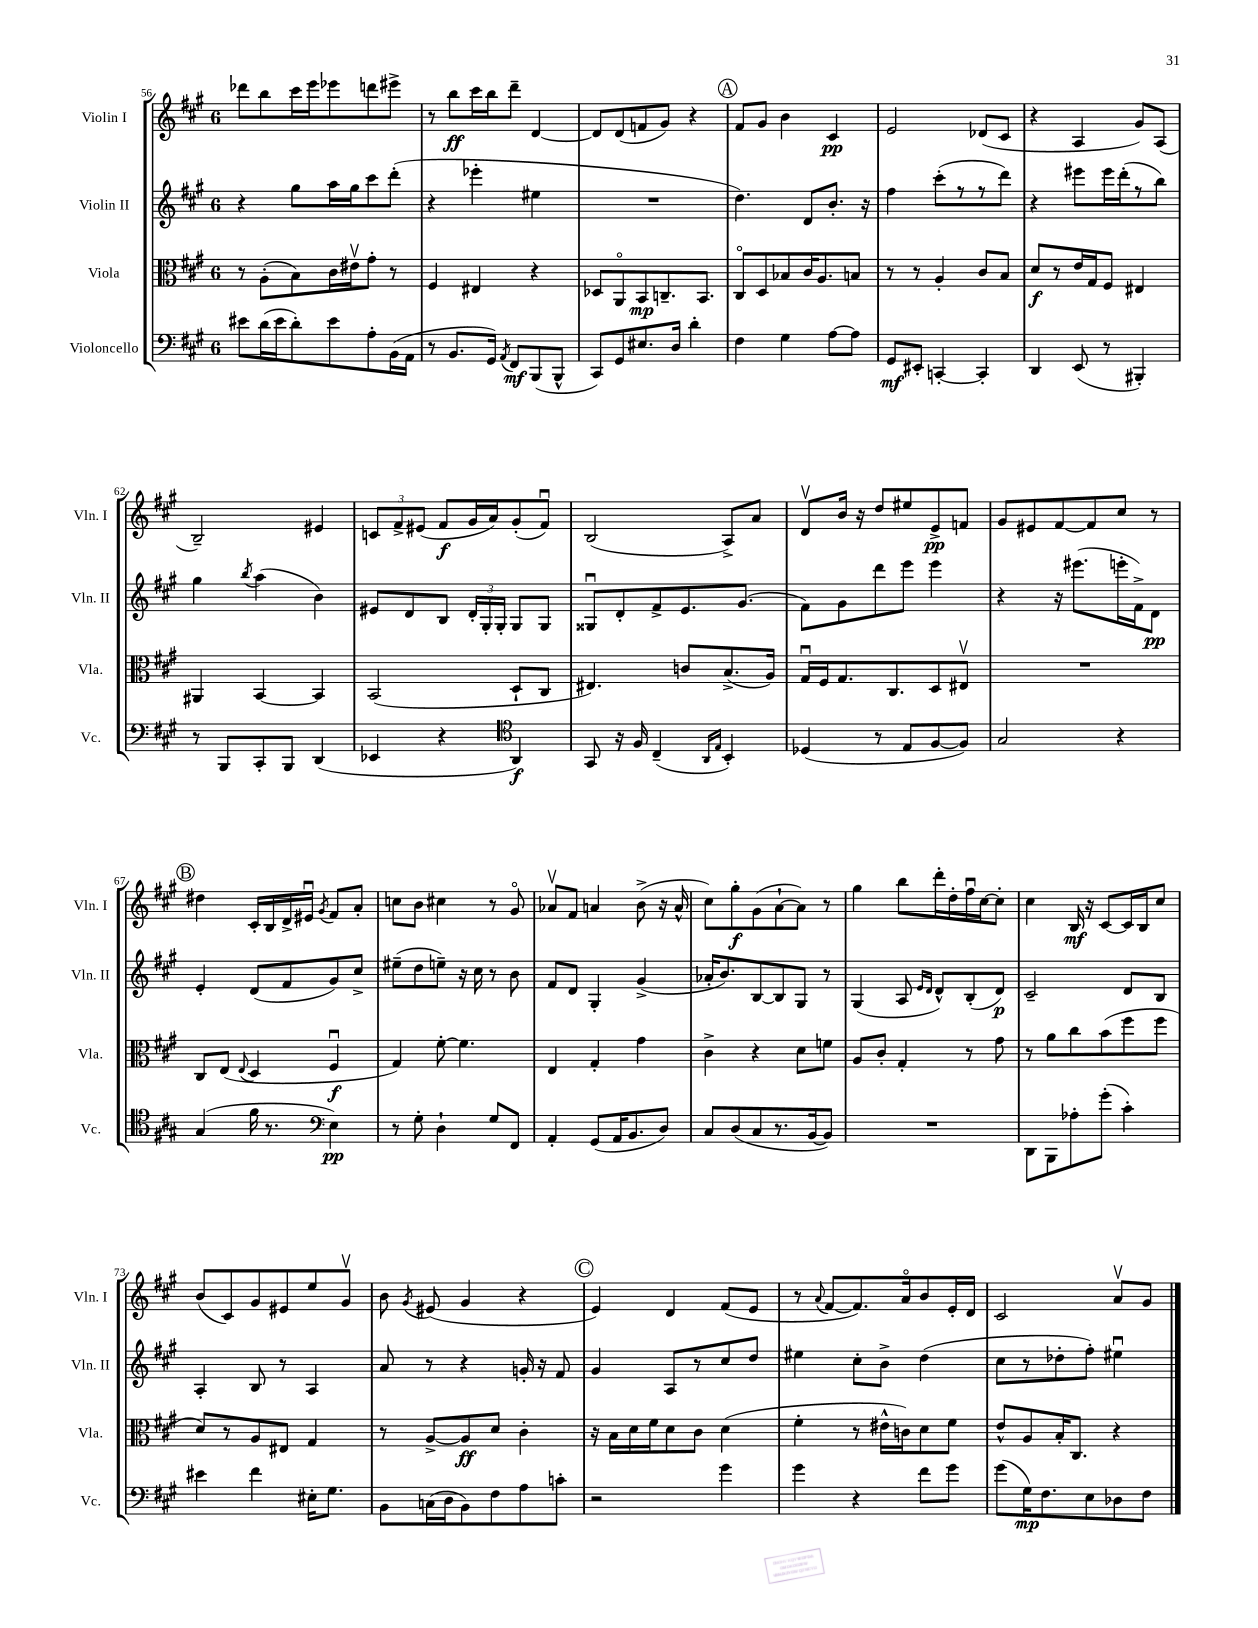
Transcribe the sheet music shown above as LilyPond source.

<<
\new StaffGroup <<
\new Staff = "s0" \with { instrumentName = "Violin I" shortInstrumentName = "Vln. I" } {
    \clef treble \key a \major \once \override Staff.TimeSignature.style = #'single-digit \time 6/8
    \autoBeamOff des'''8[ b''8 cis'''16 e'''16 ees'''8 d'''8 eis'''8]-> |
    r8 b''8[\ff cis'''16 b''16 d'''8]-- d'4~ |
    d'8[ d'8( f'8 gis'8]) r4 |
    \mark \markup { \circle "A" } fis'8[ gis'8] b'4 cis'4\pp |
    e'2 des'8[( cis'8] |
    r4 a4 gis'8[) a8]( |
    b2--) eis'4 |
    \tuplet 3/2 { c'8[ fis'8-> eis'8]( } fis'8[\f gis'16 a'16) gis'8-.( fis'8]\downbow) |
    b2( a8[->) a'8] |
    d'8[\upbow b'16] r16 d''8[ eis''8 e'8->\pp f'8] |
    gis'8[ eis'8 fis'8~ fis'8 cis''8] r8 |
    \mark \markup { \circle "B" } dis''4 cis'16[-. b16 d'16-> eis'16]\downbow \acciaccatura { gis'8 } fis'8[ a'8]-. |
    c''8[ b'8] cis''4 r8 gis'8\flageolet |
    aes'8[\upbow fis'8] a'4 b'8->( r16 a'16-^ |
    cis''8[) gis''8-.\f gis'8( a'8~-! a'8]) r8 |
    gis''4 b''8[ d'''16-. d''16-. fis''16\downbow cis''16~ cis''8]-. |
    cis''4 b16\mf r16 cis'8[~ cis'16 b16 cis''8] |
    b'8[( cis'8) gis'8 eis'8 e''8 gis'8]\upbow |
    b'8 \acciaccatura { gis'8 } eis'8( gis'4 r4 |
    \mark \markup { \circle "C" } e'4) d'4 fis'8[( e'8] |
    r8 \appoggiatura { a'8 } fis'8[~ fis'8.) a'16\flageolet b'8 e'16-. d'16] |
    cis'2 a'8[\upbow gis'8] \bar "|." |
}
\new Staff = "s1" \with { instrumentName = "Violin II" shortInstrumentName = "Vln. II" } {
    \clef treble \key a \major \once \override Staff.TimeSignature.style = #'single-digit \time 6/8
    \autoBeamOff r4 gis''8[ a''16 gis''16 cis'''8 d'''8]-.( |
    r4 ees'''4-. eis''4 |
    R2. |
    \mark \markup { \circle "A" } d''4.) d'8[ b'8.]-. r16 |
    fis''4 cis'''8[-.( r8 r8 d'''8]) |
    r4 eis'''8[ eis'''16 d'''16-.( r8 b''8]) |
    gis''4 \acciaccatura { b''8 } a''4( b'4) |
    eis'8[ d'8 b8] \tuplet 3/2 { d'16[-. gis16-. gis16]-. } gis8[ gis8] |
    gisis8[\downbow d'8-. fis'8-> e'8. gis'8.]( |
    fis'8[) gis'8 d'''8 e'''8] e'''4 |
    r4 r16 eis'''8.[( e'''16-. fis'16->) d'8]\pp |
    \mark \markup { \circle "B" } e'4-. d'8[( fis'8 gis'8) cis''8]-> |
    eis''8[--( d''8 e''8]--) r16 cis''16 r8 b'8 |
    fis'8[ d'8] gis4-. gis'4->( |
    aes'16[-. b'8.) b8~ b8 gis8] r8 |
    gis4( a8 \grace { e'16[ d'16] } d'8[-^) b8-.( d'8]\p) |
    cis'2-- d'8[ b8] |
    a4-. b8 r8 a4 |
    a'8 r8 r4 g'16-. r16 fis'8 |
    \mark \markup { \circle "C" } gis'4 a8[ r8 cis''8 d''8] |
    eis''4 cis''8[-. b'8]-> d''4( |
    cis''8[ r8 des''8-. fis''8]-.) eis''4\downbow \bar "|." |
}
\new Staff = "s2" \with { instrumentName = "Viola" shortInstrumentName = "Vla." } {
    \clef alto \key a \major \once \override Staff.TimeSignature.style = #'single-digit \time 6/8
    \autoBeamOff r8 a8[-.( b8) cis'16 eis'16\upbow gis'8]-. r8 |
    fis4 eis4 r4 |
    des8[ a,8\flageolet b,8\mp c8.-- b,8.] |
    \mark \markup { \circle "A" } cis8[\flageolet d8 bes8 cis'16 a8. b8] |
    r8 r8 a4-. cis'8[ b8] |
    d'8[\f r8 e'16 gis16 fis8] eis4 |
    ais,4 b,4~ b,4 |
    b,2( d8[-! cis8] |
    eis4.) c'8[ b8.->( a16]) |
    gis16[\downbow fis16 gis8. cis8. d8 eis8]\upbow |
    R2. |
    \mark \markup { \circle "B" } cis8[ e8]( \appoggiatura { e8 } d4 fis4\downbow\f |
    gis4) fis'8~-. fis'4. |
    e4 gis4-. gis'4 |
    cis'4-> r4 d'8[ f'8] |
    a8[ cis'8]-. gis4-. r8 gis'8 |
    r8 a'8[ cis''8 b'8( fis''8 fis''8] |
    d'8[) r8 a8 eis8] gis4 |
    r8 a8[~-> a8\ff d'8] cis'4-. |
    \mark \markup { \circle "C" } r16 b16[ d'16 fis'16 d'8 cis'8] d'4( |
    fis'4-. r8 eis'16[-^ c'16) d'8 fis'8] |
    e'8[-^ a8 b16-. cis8.] r4 \bar "|." |
}
\new Staff = "s3" \with { instrumentName = "Violoncello" shortInstrumentName = "Vc." } {
    \clef bass \key a \major \once \override Staff.TimeSignature.style = #'single-digit \time 6/8
    \autoBeamOff eis'8[ d'16( eis'16 d'8-.) eis'8 a8-. b,16( a,16] |
    r8 b,8.[ gis,16]) \acciaccatura { a,8 } fis,8[\mf b,,8( b,,8]-^ |
    cis,8[) gis,8 eis8. d16] d'4-. |
    \mark \markup { \circle "A" } fis4 gis4 a8[~ a8] |
    gis,8[\mf eis,8]-. c,4~-. c,4-. |
    d,4 e,8( r8 bis,,4-.) |
    r8 b,,8[ cis,8-. b,,8] d,4( |
    ees,4 r4 \clef tenor a,4\f) |
    gis,8 r16 fis16 cis4--( \grace { a,16[ e16] } b,4-.) |
    des4( r8 e8[ fis8~ fis8]) |
    gis2 r4 |
    \mark \markup { \circle "B" } gis4( fis'16 r8. \clef bass e4\pp) |
    r8 gis8-. d4-! gis8[ fis,8] |
    a,4-. gis,8[( a,16 b,8. d8]) |
    cis8[ d8( cis8 r8. b,16~ b,8]) |
    R2. |
    d,8[ b,,8 aes8-. gis'8]-.( cis'4-.) |
    eis'4 fis'4 eis16[-. gis8.] |
    b,8[ c16( d16 b,8) fis8 a8 c'8]-. |
    \mark \markup { \circle "C" } r2 gis'4 |
    gis'4 r4 fis'8[ gis'8] |
    gis'8[( gis16\mp) fis8. e8 des8 fis8] \bar "|." |
}
>>
>>
\layout { \context { \Score currentBarNumber = #56 } }
